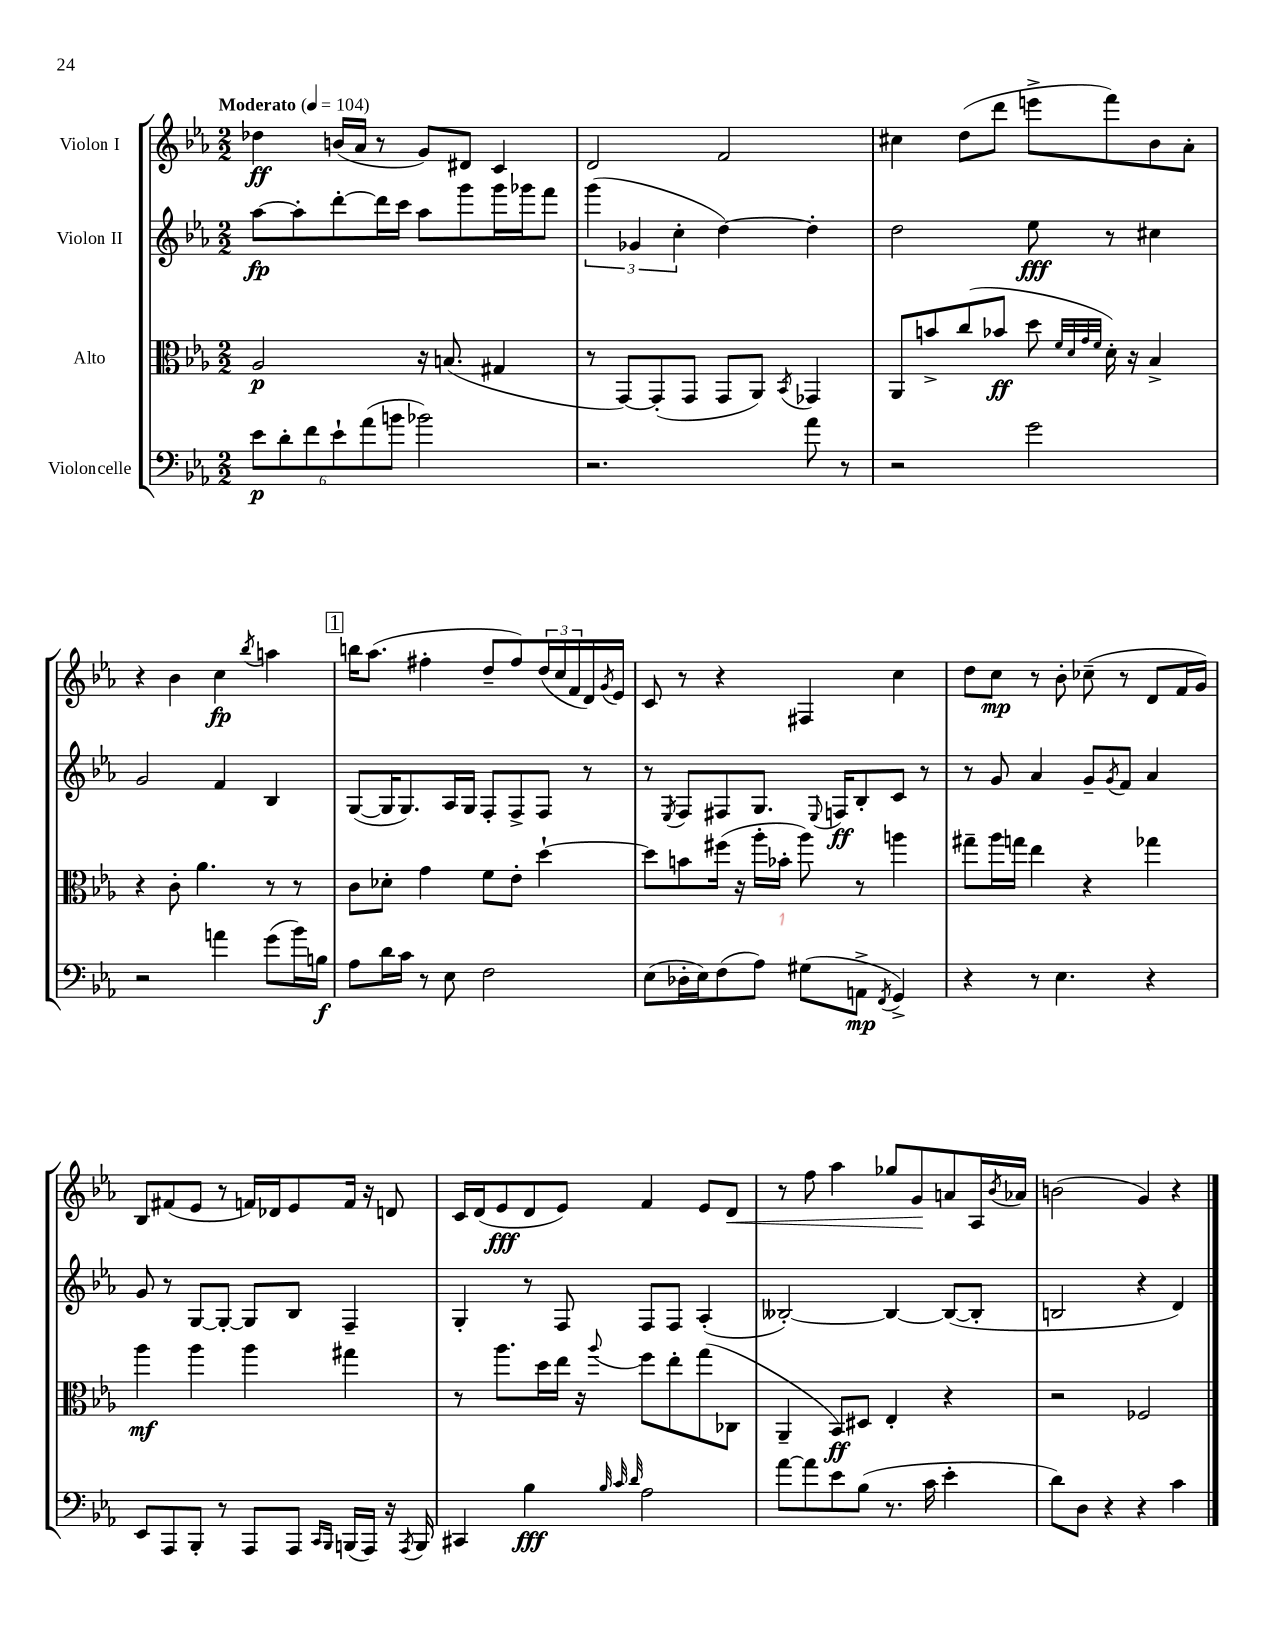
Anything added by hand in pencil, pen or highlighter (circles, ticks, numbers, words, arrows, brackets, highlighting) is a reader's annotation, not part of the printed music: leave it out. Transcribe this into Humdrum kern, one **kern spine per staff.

**kern	**kern	**kern	**kern
*staff4	*staff3	*staff2	*staff1
*clefF4	*clefC3	*clefG2	*clefG2
*k[b-e-a-]	*k[b-e-a-]	*k[b-e-a-]	*k[b-e-a-]
*M2/2	*M2/2	*M2/2	*M2/2
*MM104	*MM104	*MM104	*MM104
12e-	2A-	[8aa-	4dd-
12d'	.	.	.
.	.	8aa-']	.
12f	.	.	.
12e-`	.	[8ddd'	(16b
.	.	.	16a-
(12a-	.	.	.
.	.	16ddd]	8r
12b	.	.	.
.	.	16ccc	.
2b-)	16r	8aa-	8g)
.	(8.B	.	.
.	.	8ggg	8d#
.	4G#	16ggg	4c
.	.	16ggg-	.
.	.	8fff	.
=	=	=	=
2.r	8r	(6ggg	2d
.	[8GG)	.	.
.	.	6g-	.
.	(8GG']	.	.
.	.	6cc'	.
.	8GG	.	.
.	8GG	[4dd)	2f
.	8AA-)	.	.
.	8qBB-	.	.
8a-	4GG-	4dd']	.
8r	.	.	.
=	=	=	=
2r	8AA-	2dd	4cc#
.	8b^	.	.
.	(8cc	.	(8dd
.	8b-	.	8ddd
2g	8dd	8ee-	8eee^
.	32qqf	.	.
.	32qqd	.	.
.	32qqg	.	.
.	32qqf	.	.
.	16d')	8r	8fff)
.	16r	.	.
.	4B-^	4cc#	8b-
.	.	.	8a-'
=	=	=	=
2r	4r	2g	4r
.	8c'	.	4b-
.	4.a-	.	.
4a	.	4f	4cc
.	.	.	8qbb-
(8g	8r	4B-	4aa
16b-)	8r	.	.
16B	.	.	.
=	=	=	=
8A-	8c	([8G	16bb
.	.	.	(8.aa-
16d	8d-'	16G]	.
16c	.	8.G)	.
8r	4g	.	4ff#'
8E-	.	16A-	.
.	.	16G	.
2F	8f	8F'	8dd~
.	8e-'	8F^	8ff#)
.	[4dd`	8F	(24dd
.	.	.	24cc
.	.	.	24f
.	.	8r	16d)
.	.	.	8qg
.	.	.	16e-
=	=	=	=
(8E-	8dd]	8r	8c
.	.	8qE-	.
16D-'	8b	8F	8r
16E-)	.	.	.
(8F	(16ff#	8F#	4r
.	16r	.	.
8A-)	16aa-'	8.G	.
.	16b-'	.	.
(8G#	8aa-)	.	4F#
.	.	8qqE-	.
.	.	16F	.
8AA^	8r	8B-'	.
8qFF	.	.	.
4GG^)	4aa	8c	4cc
.	.	8r	.
=	=	=	=
4r	8gg#~	8r	8dd
.	16aa-	8g	8cc
.	16gg	.	.
8r	4ee-	4a-	8r
4.E-	.	.	8b-'
.	4r	8g~	(8cc-~
.	.	8qg	.
.	.	8f	8r
4r	4gg-	4a-	8d
.	.	.	16f
.	.	.	16g)
=	=	=	=
8EE-	4aa-	8g	8B-
8AAA-	.	8r	(8f#
8BBB-'	4aa-	[8G	8e-
8r	.	8G'_	8r
8AAA-	4aa-	8G]	16f)
.	.	.	16d-
8AAA-	.	8B-	8e-
16qqCC	.	.	.
16qqBBB-	.	.	.
(16BBB	4gg#	4F~	16f
16AAA-)	.	.	16r
16r	.	.	8d
8qAAA-	.	.	.
16BBB	.	.	.
=	=	=	=
4CC#	8r	4G'	16c
.	.	.	(16d
.	8.aa-	.	8e-
4B-	.	8r	8d
.	16dd	.	.
.	16ee-	8F	8e-)
.	16r	.	.
32qqB-	.	.	.
32qqc	.	.	.
32qqd	8qqaa-	.	.
2A-	8ff	8F	4f
.	8ee-'	8F	.
.	(8gg	(4A-'	8e-
.	8C-	.	8d
=	=	=	=
[8a-	4AA-~	[2B--')	8r
8a-]	.	.	8ff
8e-	8BB-)	.	4aa-
(8B-	8D#	.	.
8.r	4E-'	4B--_	8gg-
.	.	.	8g
16c	.	.	.
4e-'	4r	(8B--_	8a
.	.	8B--']	16A-
.	.	.	8qb-
.	.	.	16a-
=	=	=	=
8d)	2r	2B	(2b
8D	.	.	.
4r	.	.	.
4r	2F-	4r	4g)
4c	.	4d)	4r
==	==	==	==
*-	*-	*-	*-
